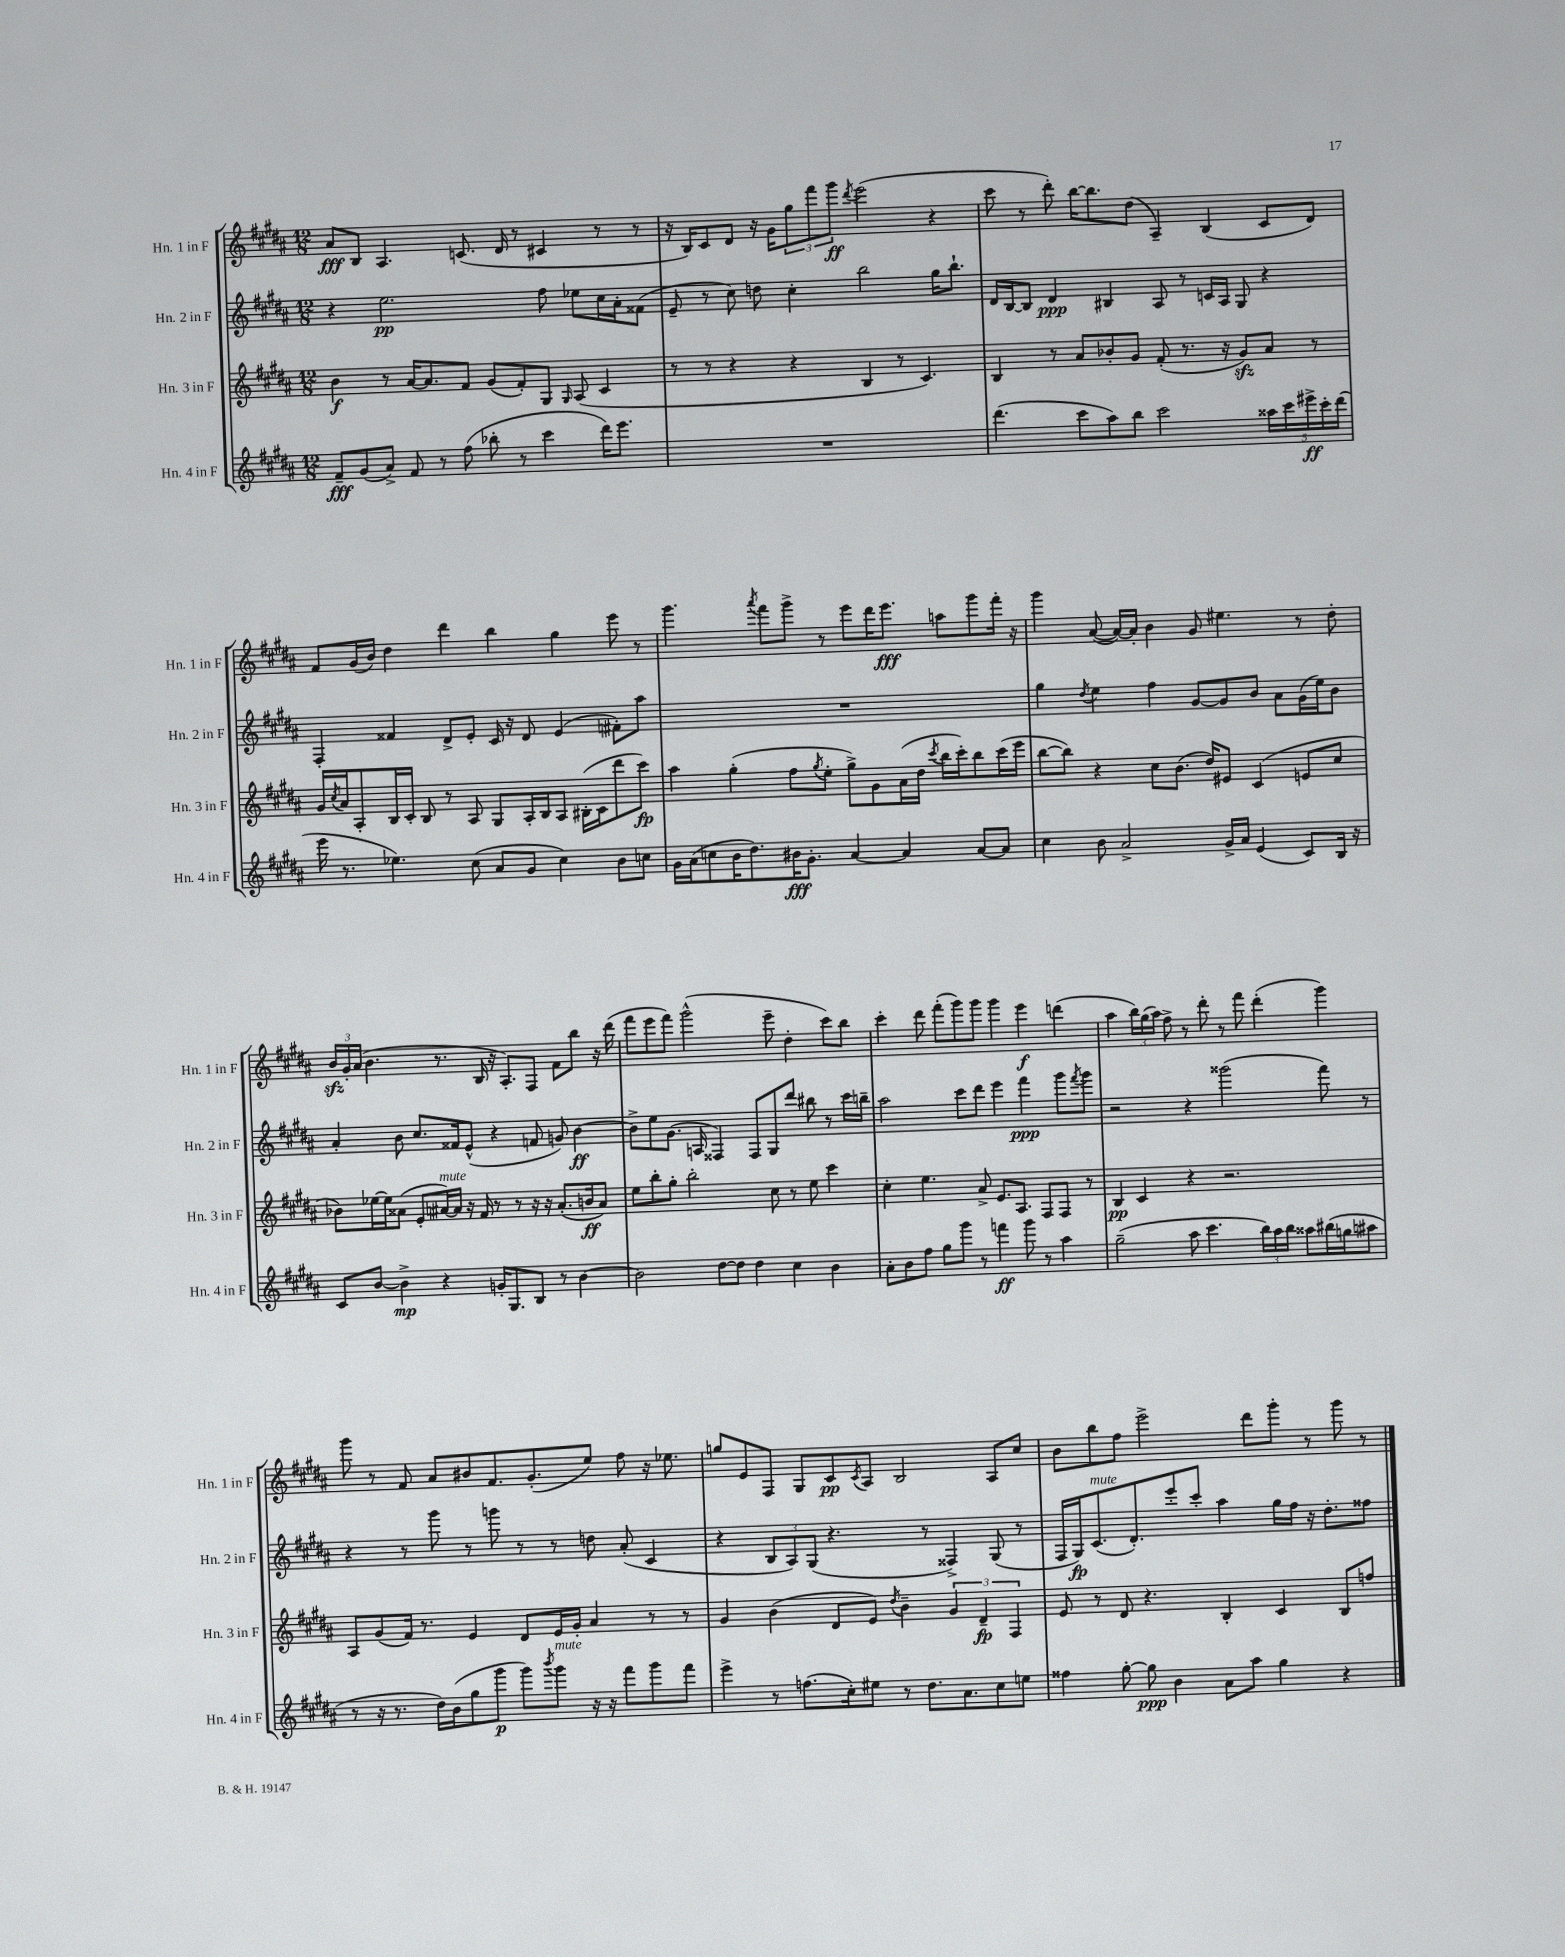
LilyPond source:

<<
\new StaffGroup <<
\new Staff = "s0" \with { instrumentName = "Hn. 1 in F" shortInstrumentName = "Hn. 1 in F" } {
    \clef treble \key b \major \numericTimeSignature \time 12/8
    ais'8\fff b8 ais4. c'8.( dis'16 r8 cis'4 r8 r8 |
    r16 b16) cis'8 dis'8 r16 gis'16 \tuplet 3/2 { gis''8 fis'''8 gis'''8\ff } \acciaccatura { dis'''8 } e'''2( r4 |
    cis'''8 r8 dis'''8-.) b''16~ b''8. dis''8( ais4--) b4( cis'8 dis'8) |
    fis'8 gis'16( b'16) dis''4 dis'''4 b''4 gis''4 e'''8 r8 |
    gis'''4. \acciaccatura { ais'''8 } fis'''8 gis'''8-> r8 e'''8 dis'''16 e'''8.\fff a''8 gis'''8 fis'''16-. r16 |
    gis'''4 ais'8~( ais'16~) ais'16-. b'4 gis'8 eis''4. r8 dis''8-. |
    \tuplet 3/2 { b'16\sfz gis'16-. ais'16( } b'4. r8. b16 r16 ais8.-.) fis8 fis'8 b''8 r16 dis'''16( |
    fis'''8 e'''8 fis'''8) gis'''2-^( e'''8-- dis''4-. cis'''8) b''8 |
    cis'''4-. dis'''8 fis'''8-.( gis'''8) gis'''8 gis'''4 e'''4\f d'''4( |
    ais''4 \tuplet 3/2 { b''16) gis''16( ais''16) } fis''8-> r8 dis'''8-. r8 fis'''8 dis'''4-.( gis'''4) |
    gis'''8 r8 fis'8 ais'8 bis'8 fis'8. gis'8.-.( e''8) fis''8 r16 ees''8. |
    g''8 e'8 fis8 gis8 cis'8\pp \acciaccatura { cis'8 } ais8 b2 ais8 cis''8 |
    b'8 b''8 fis''8 e'''2-> dis'''8 gis'''8-. r8 gis'''8 r8 \bar "|." |
}
\new Staff = "s1" \with { instrumentName = "Hn. 2 in F" shortInstrumentName = "Hn. 2 in F" } {
    \clef treble \key b \major \numericTimeSignature \time 12/8
    r4 e''2.\pp fis''8 ees''8 cis''16 ais'16-. fisis'8( |
    e'8-- r8 cis''8) d''8 cis''4-. b''2 gis''16 b''8.-! |
    dis'16 b16~ b8 dis'4\ppp bis4 ais8 r8 c'16 ais16 gis8 r4 |
    fis4-. fisis'4 dis'8-> e'8-. cis'16 r16 dis'8 e'4( fis'8-.) ais''8 |
    R1. |
    gis''4 \acciaccatura { dis''8 } e''4 fis''4 gis'8~ gis'8 b'8 ais'8 gis'16( e''16) b'8 |
    ais'4-. b'8 cis''8. fisis'16 e'8-^( r4 f'8 g'8) b'4~\ff |
    b'8-> e''8 gis'8.( a16 fisis4) fisis8 gis8 dis'''8 bis''8 r8 cis'''16 b''16-- |
    ais''2 cis'''8 dis'''8 e'''4 fis'''4\ppp gis'''8 \acciaccatura { fis'''8 } gis'''8 |
    r2 r4 gisis'''2( fis'''8) r8 |
    r4 r8 gis'''8 r8 g'''8 r8 r8 d''8 ais'8-.( cis'4 |
    r4 \tuplet 3/2 { b8 ais8) gis8( } r4. r8 fisis4->) gis8( r8 |
    fis16 gis16\fp) cis'8.^\markup { \italic "mute" }( dis'8.-.) e'''8-. cis'''8-. ais''4 gis''16 fis''16 r16 dis''8.-. fisis''8 \bar "|." |
}
\new Staff = "s2" \with { instrumentName = "Hn. 3 in F" shortInstrumentName = "Hn. 3 in F" } {
    \clef treble \key b \major \numericTimeSignature \time 12/8
    b'4\f r8 ais'16~ ais'8. fis'8 gis'8( fis'8-.) gis8 \grace { gis16 } ais8( cis'4 |
    r8 r8 r4 r4 b4 r8 cis'4.) |
    b4 r8 ais'8 bes'8-. gis'8 fis'8-.( r8. r16 gis'8\sfz) ais'8 r8 |
    gis'16 \acciaccatura { cis''8 } ais'16 ais8-. b16 cis'16-. b8 r8 ais8 gis8 ais16-. b16 ais8 bis16-.( cis'16 dis'''8 cis'''8\fp) |
    ais''4 gis''4-.( fis''8 \acciaccatura { gis''8 } e''8-. gis''8->) gis'8 ais'16( dis''16 \acciaccatura { cis'''8 } b''16 cis'''16-.) b''8 cis'''16( e'''16 |
    b''8~ b''8) r4 cis''8 b'8.( dis''16) eis'8 cis'4( e'8 cis''8 |
    bes'8) ees''16~ ees''16 aisis'8( e'8-. ais'16~^\markup { \italic "mute" }) ais'16 r16 fis'16 r8 r8 r16 r16 ais'8.-.( b'16\ff ais'8) |
    e''8 b''8-. gis''8-. b''2-. cis''8 r8 e''8 cis'''4 |
    cis''4-. e''4. ais'8-> e'8. ais8. fis8 fis8 r8 |
    b4\pp cis'4 r4 r2. |
    ais8 gis'8( fis'16) r8. e'4 dis'8 e'16 gis'16-. ais'4 r8 r8 |
    gis'4 b'4( dis'8 e'8) \acciaccatura { dis''8 } b'4-- \tuplet 3/2 { gis'4 dis'4--\fp fis4 } |
    e'8 r8 dis'8 r4. b4-. cis'4 b8 f''8 \bar "|." |
}
\new Staff = "s3" \with { instrumentName = "Hn. 4 in F" shortInstrumentName = "Hn. 4 in F" } {
    \clef treble \key b \major \numericTimeSignature \time 12/8
    fis'8--\fff gis'8( ais'8->) fis'8 r8 fis''8( bes''8-. r8 cis'''4 dis'''16) e'''8. |
    R1. |
    dis'''4.( cis'''8 ais''8) b''8 cis'''2 \tuplet 5/4 { aisis''16 cis'''16 eis'''16->\ff cis'''16-. dis'''16( } |
    e'''16 r8. ees''4.) cis''8( ais'8 gis'8 cis''4) b'8 c''8 |
    gis'16 ais'16( c''8 b'16 dis''8.) bis'16\fff gis'8.-. ais'4~ ais'4 ais'8~ ais'8 |
    cis''4 b'8 ais'2-> gis'16-> ais'16 e'4( cis'8) b16 r16 |
    cis'8 b'8~ b'4->\mp r4 g'16-. gis8. b8 r8 b'4~ |
    b'2 dis''8~ dis''8 dis''4 cis''4 b'4 |
    ais'8-. b'8 fis''8 gis''8 gis'''8 r8 f'''4\ff gis'''8 r8 ais''4 |
    gis''2--( ais''8 cis'''4. \tuplet 3/2 { b''16) ais''16 b''16 } aisis''8 bis''16( g''16 ais''8 |
    r8 r16 r8. dis''16) b'16( gis''8 gis'''8\p gis'''8) \acciaccatura { b'''8 } gis'''8^\markup { \italic "mute" } r16 r16 fis'''8 gis'''8 fis'''8 |
    e'''4-> r8 f''8.( cis''16-.) eis''8 r8 dis''8. ais'8. cis''8 e''8 |
    fisis''4 gis''8~-. gis''8\ppp b'4 ais'8 ais''8 gis''4 r4 \bar "|." |
}
>>
>>
\layout { \context { \Score \remove "Bar_number_engraver" } }
